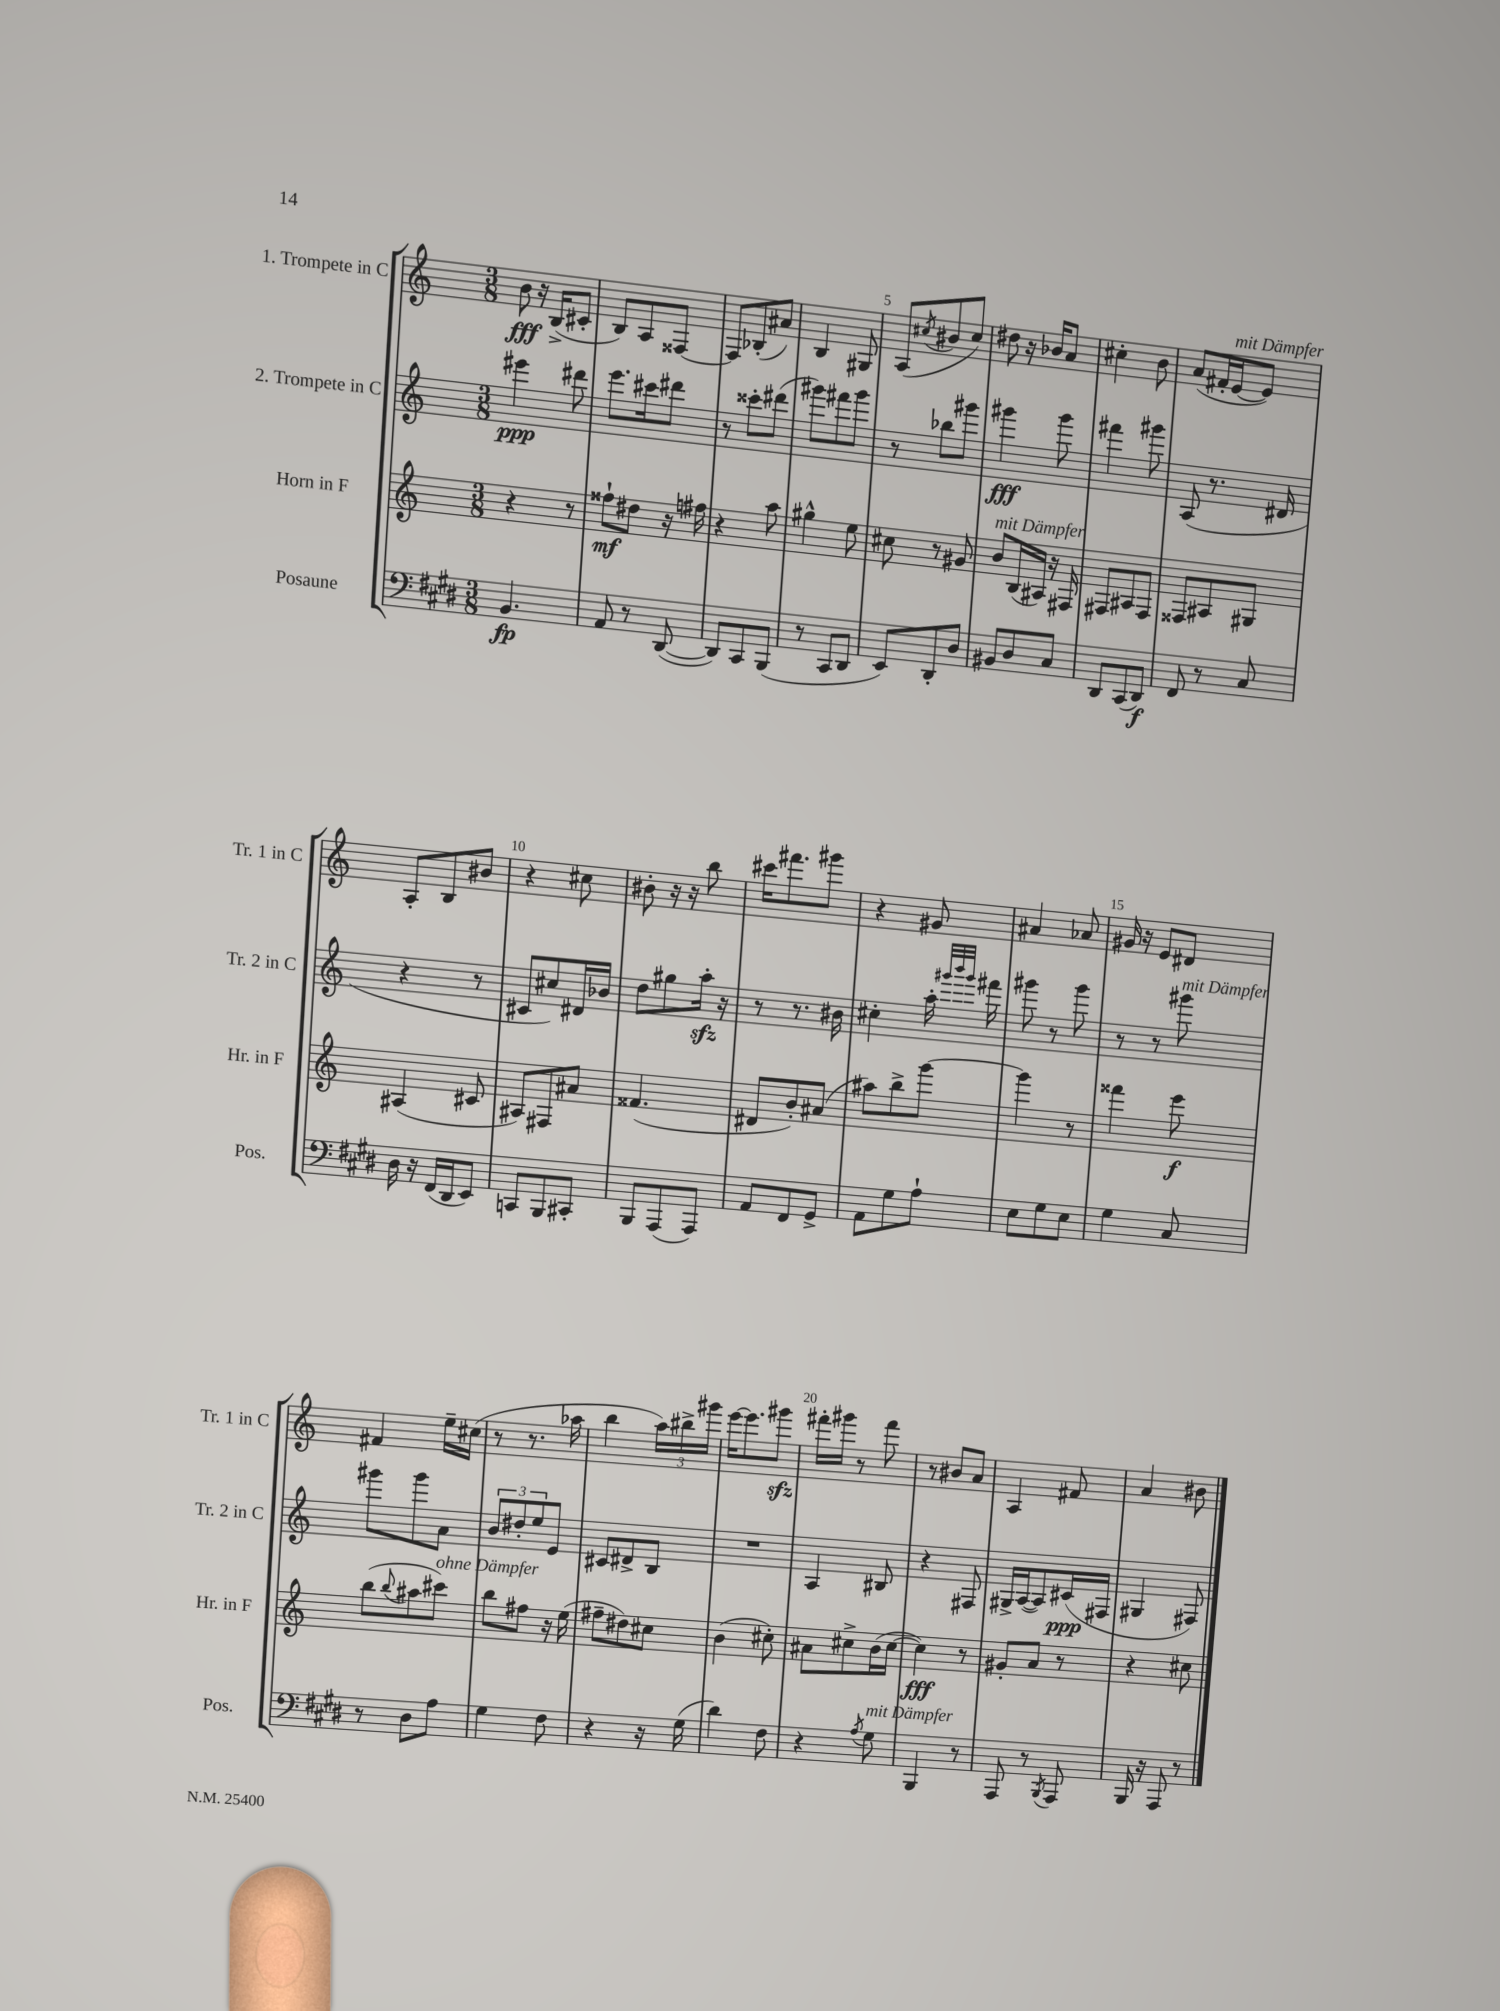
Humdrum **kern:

**kern	**dynam	**kern	**dynam	**kern	**dynam	**kern	**dynam
*part4	*part4	*part3	*part3	*part2	*part2	*part1	*part1
*staff4	*staff4	*staff3	*staff3	*staff2	*staff2	*staff1	*staff1
*I"Posaune	*	*I"Horn in F	*	*I"2. Trompete in C	*	*I"1. Trompete in C	*
*I'Pos.	*	*I'Hr. in F	*	*I'Tr. 2 in C	*	*I'Tr. 1 in C	*
*clefF4	*	*clefG2	*	*clefG2	*	*clefG2	*
*k[f#c#g#d#]	*	*k[]	*	*k[]	*	*k[]	*
*M3/8	*	*M3/8	*	*M3/8	*	*M3/8	*
=1	=1	=1	=1	=1	=1	=1	=1
4.BB/	fp	4r	.	4eee#X\	ppp	8b\	fff
.	.	.	.	.	.	16r	.
.	.	.	.	.	.	(16B^/KL	.
.	.	8r	.	8ddd#X\	.	8c#X'/J	.
=2	=2	=2	=2	=2	=2	=2	=2
8AA/	.	8ff##X`\L	mf	8.eee\L	.	8B/L)	.
8r	.	8dd#X\J	.	.	.	8A/	.
.	.	.	.	16ccc#X\k	.	.	.
([8DD#/	.	16r	.	8ddd#X\J	.	[8F##X/J	.
.	.	16ff#X\	.	.	.	.	.
=3	=3	=3	=3	=3	=3	=3	=3
8DD#/L])	.	4r	.	8r	.	8F##/L]	.
8CC#/	.	.	.	8ccc##X'\L	.	(8B-X'/	.
(8BBB/J	.	8aa\	.	(8ddd#X\J	.	8a#X/J)	.
=4	=4	=4	=4	=4	=4	=4	=4
8r	.	4gg#X^^\	.	8ggg#X\L)	.	4B/	.
8CC#/L	.	.	.	8fff#X\	.	.	.
8DD#/J	.	8ee\	.	8ggg#\J	.	8G#X/	.
=5	=5	=5	=5	=5	=5	=5	=5
8EE/L)	.	8cc#X\	.	8r	.	(8A/L	.
.	.	.	.	.	.	8qcc#X/	.
8DD#'/	.	8r	.	8bb-X\L	.	8b#X/	.
8D#/J	.	8g#X/	.	8ggg#X\J	.	8cc#/J)	.
=6	=6	=6	=6	=6	=6	=6	=6
!	!	!LO:TX:a:i:t=mit Dämpfer	!	!	!	!	!
8BB#X/L	.	8b/L	.	4ggg#X\	fff	8dd#X\	.
8D#/	.	(16B/L	.	.	.	16r	.
.	.	16A#X/JJ)	.	.	.	16b-X/KL	.
8C#/J	.	16r	.	8ggg#\	.	8a/J	.
.	.	16F#X/	.	.	.	.	.
=7	=7	=7	=7	=7	=7	=7	=7
8DD#/L	.	8F#X/L	.	4fff#X\	.	4cc#X'\	.
(8CC#/	.	8A#X/	.	.	.	.	.
8DD#/J)	f	8F#/J	.	8ggg#X\	.	8b\	.
=8	=8	=8	=8	=8	=8	=8	=8
8FF#/	.	8F##X/L	.	(8A/	.	(8a/L	.
8r	.	8A#X/	.	8.r	.	16f#X'/L	.
!	!	!	!	!	!	!LO:TX:a:i:t=mit Dämpfer	!
.	.	.	.	.	.	[16e/J	.
8C#/	.	8G#X/J	.	.	.	8e/J])	.
.	.	.	.	16d#X/	.	.	.
!!LO:LB:g=z
=9	=9	=9	=9	=9	=9	=9	=9
16D#\	.	(4A#X/	.	4r	.	8A'/L	.
16r	.	.	.	.	.	.	.
(16FF#/LL	.	.	.	.	.	8B/	.
16DD#/J	.	.	.	.	.	.	.
8EE/J)	.	8c#X/	.	8r	.	8b#X/J	.
=10	=10	=10	=10	=10	=10	=10	=10
8CCn/L	.	8A#X/L)	.	8c#X/L	.	4r	.
8BBB/	.	8F#X/	.	8cc#X/)	.	.	.
8CC#X'/J	.	8a#X/J	.	16d#X/L	.	8cc#X\	.
.	.	.	.	16b-X/JJ	.	.	.
=11	=11	=11	=11	=11	=11	=11	=11
8BBB/L	.	(4.f##X/	.	8dd\L	.	8b#X'\	.
(8AAA/	.	.	.	8gg#X\	.	16r	.
.	.	.	.	.	.	16r	.
8AAA/J)	.	.	.	16aazz'\Jk	.	8bb\	.
.	.	.	.	16r	.	.	.
=12	=12	=12	=12	=12	=12	=12	=12
8AA/L	.	8d#X/L	.	8r	.	16ccc#X\KL	.
.	.	.	.	.	.	8.fff#X\	.
8FF#/	.	8b'/)	.	8.r	.	.	.
8GG#^/J	.	(8a#X/J	.	.	.	8ggg#X\J	.
.	.	.	.	16b#X\	.	.	.
=13	=13	=13	=13	=13	=13	=13	=13
8AA\L	.	8aa#X\L)	.	4cc#X'\	.	4r	.
8G#\	.	8bb^\	.	.	.	.	.
8A`\J	.	[8ggg\J	.	16aa'\	.	8g#X/	.
.	.	.	.	32qqggg#X/LLL	.	.	.
.	.	.	.	32qqbbb/	.	.	.
.	.	.	.	32qqggg#/JJJ	.	.	.
.	.	.	.	16fff#X\	.	.	.
=14	=14	=14	=14	=14	=14	=14	=14
8E\L	.	4ggg\]	.	8ggg#X\	.	4a#X/	.
8G#\	.	.	.	8r	.	.	.
8E\J	.	8r	.	8ggg#\	.	8a-X/	.
=15	=15	=15	=15	=15	=15	=15	=15
4G#\	.	4fff##X\	.	8r	.	16g#X/	.
.	.	.	.	.	.	16r	.
.	.	.	.	8r	.	8e/L	.
!	!	!	!	!LO:TX:a:i:t=mit Dämpfer	!	!	!
8C#/	.	8eee\	f	8ggg#X\	.	8d#X/J	.
!!LO:LB:g=z
=16	=16	=16	=16	=16	=16	=16	=16
8r	.	(8bb\L	.	8ggg#X\L	.	4f#X/	.
.	.	8qqbb/	.	.	.	.	.
8D#\L	.	8aa#X\	.	8ggg#\	.	.	.
!	!	!LO:TX:a:i:t=ohne Dämpfer	!	!	!	!	!
8A\J	.	8ccc#X\J)	.	8a\J	.	16ee~\LL	.
.	.	.	.	.	.	(16cc#X\JJ	.
=17	=17	=17	=17	=17	=17	=17	=17
4G#\	.	8bb\L	.	12b/L	.	8r	.
.	.	.	.	12dd#X'/	.	.	.
.	.	8ff#X\J	.	.	.	8.r	.
.	.	.	.	12ee/	.	.	.
8F#\	.	16r	.	8e/J	.	.	.
.	.	(16ee\	.	.	.	16aa-X\	.
=18	=18	=18	=18	=18	=18	=18	=18
4r	.	8ff#X~\L	.	8c#X/L	.	4bb\	.
.	.	8dd#X\)	.	8d#X^/	.	.	.
16r	.	8cc#X\J	.	8B/J	.	24aa\LL)	.
.	.	.	.	.	.	24bb#X^\	.
(16G#\	.	.	.	.	.	.	.
.	.	.	.	.	.	24ggg#X\JJ	.
=19	=19	=19	=19	=19	=19	=19	=19
4d#\)	.	(4b\	.	4.r	.	[16eee\KL	.
.	.	.	.	.	.	8.eee\]	.
8F#\	.	8cc#X'\)	.	.	.	8ggg#Xzz\J	.
=20	=20	=20	=20	=20	=20	=20	=20
4r	.	8a#X\L	.	4A/	.	16fff#X'\LL	.
.	.	.	.	.	.	16ggg#X\JJ	.
.	.	8cc#X^\	.	.	.	8r	.
8qA/	.	.	.	.	.	.	.
!LO:TX:a:i:t=mit Dämpfer	!	!	!	!	!	!	!
8G#\	.	(16b\L	.	8B#X/	.	8fff#\	.
.	.	[16cc#\JJ	.	.	.	.	.
=21	=21	=21	=21	=21	=21	=21	=21
4BBB/	.	4cc#\])	fff	4r	.	8r	.
.	.	.	.	.	.	8b#X/L	.
8r	.	8r	.	8F#X/	.	8a/J	.
=22	=22	=22	=22	=22	=22	=22	=22
8AAA/	.	8g#X'/L	.	16G#X^/LL	.	4A/	.
.	.	.	.	([16A/J	.	.	.
8r	.	8a/J	.	8A/])	.	.	.
8qBBB/	.	.	.	.	.	.	.
8AAA/	.	8r	.	(16c#X/L	ppp	8f#X/	.
.	.	.	.	16F#X/JJ	.	.	.
=23	=23	=23	=23	=23	=23	=23	=23
16BBB/	.	4r	.	4G#X/	.	4a/	.
16r	.	.	.	.	.	.	.
8AAA/	.	.	.	.	.	.	.
8r	.	8cc#X\	.	8F#X/)	.	8b#X\	.
==	==	==	==	==	==	==	==
*-	*-	*-	*-	*-	*-	*-	*-
